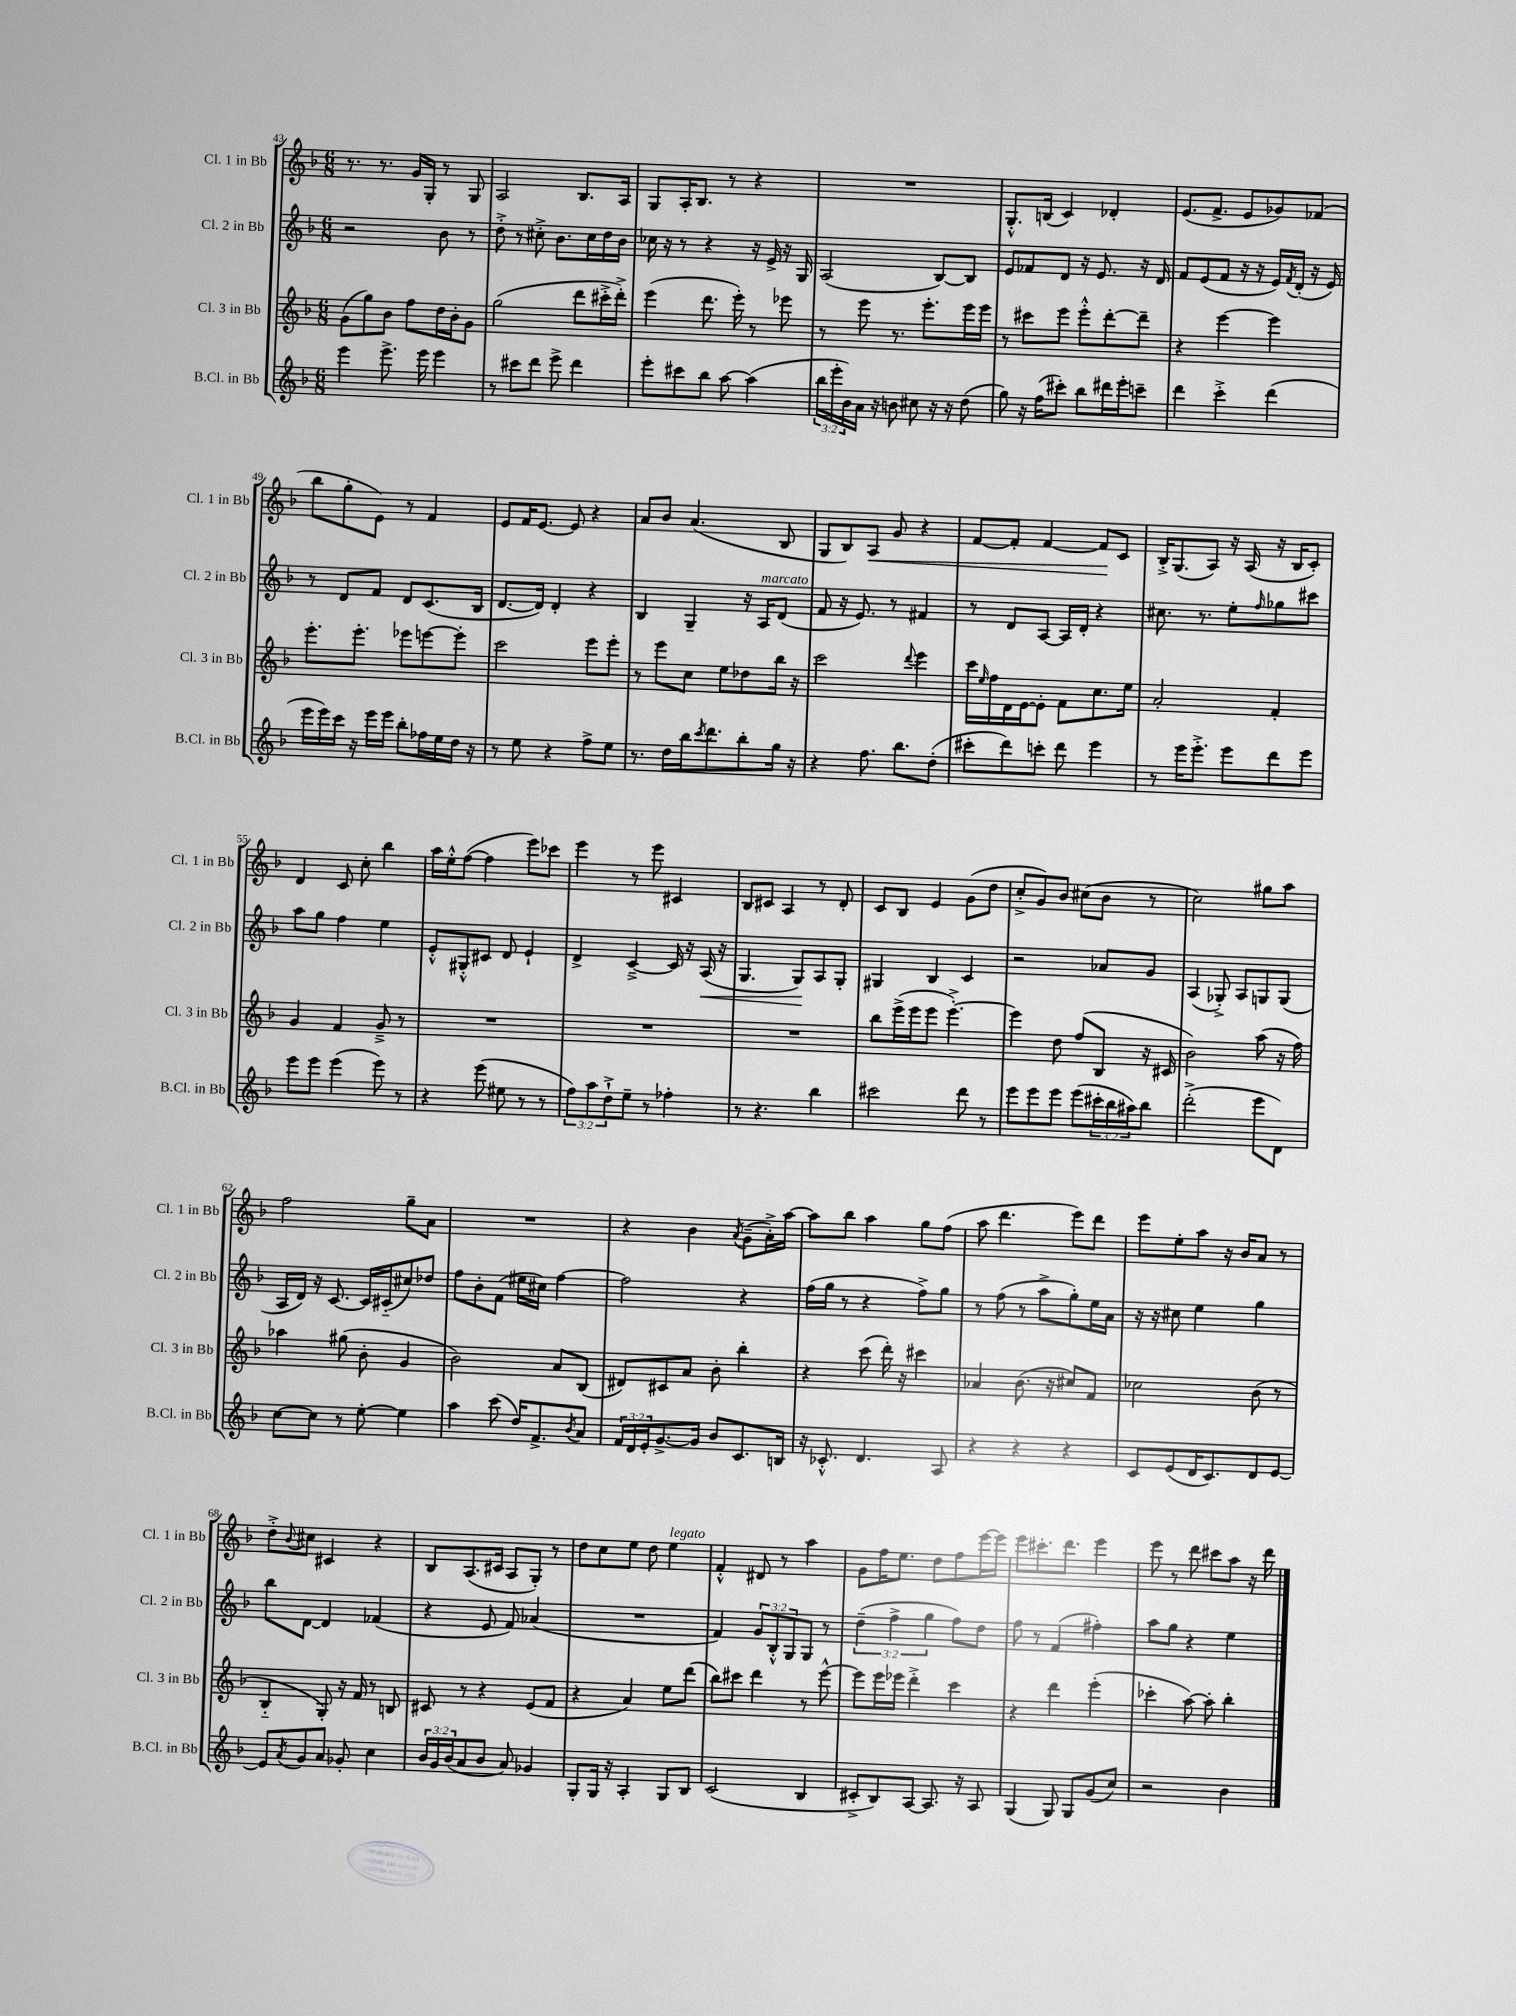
<<
\new StaffGroup <<
\new Staff = "s0" \with { instrumentName = "Cl. 1 in Bb" shortInstrumentName = "Cl. 1 in Bb" } {
    \clef treble \key f \major \numericTimeSignature \time 6/8
    r8. r8. g'16 g16-. r8 g8 |
    a2 bes8. a16 |
    g8 a16-. bes8. r8 r4 |
    R2. |
    g8.-.-^ b16( c'4) des'4-. |
    e'8.( f'8.-> e'8 ges'8) fes'8( |
    bes''8 g''8-. e'8) r8 f'4 |
    e'8 f'16 e'8.~ e'8 r4 |
    a'8 bes'8 a'4.( bes8 |
    g8 bes8) a8\< g'8 r4 |
    f'8~ f'8-. f'4~ f'8\! c'8 |
    bes16-.-> g8.( a8) r16 a16( r16 bes16 c'8-.) |
    d'4 c'8 c''8-. bes''4 |
    a''16 e''16-.-^ f''8~( f''4 e'''8) ces'''8 |
    e'''4 r8 e'''8 cis'4 |
    bes8 cis'8 a4 r8 d'8-. |
    c'8 bes8 e'4 g'8( d''8 |
    c''8-.-> g'8) bes'8 cis''8( bes'8 r8 |
    c''2) gis''8 a''8 |
    f''2 g''8-- a'8 |
    R2. |
    r4 bes'4 \acciaccatura { a'8 } g'8--( a'16-.->) a''16~ |
    a''8 bes''8 a''4 g''8 f''8( |
    a''8 d'''4. e'''8) d'''8 |
    e'''8 e''8-. a''8 r16 bes'16 a'8 r8 |
    d''8-.-> \appoggiatura { bes'8 } cis''8 cis'4 r4 |
    bes8 a8.( cis'16 a8 g8-.) r8 |
    d''8 c''8 e''8 d''8 e''4^\markup { \italic "legato" } |
    f'4-.-^ dis'8 r8 a''4 |
    g'8 f''16 e''8. d''8 f''8 e'''16~ e'''16 |
    e'''8 cis'''8.-. d'''8. e'''4 |
    e'''8 r8 d'''8 cis'''8 a''8 r16 d'''16 \bar "|." |
}
\new Staff = "s1" \with { instrumentName = "Cl. 2 in Bb" shortInstrumentName = "Cl. 2 in Bb" } {
    \clef treble \key f \major \numericTimeSignature \time 6/8 \override Staff.TupletNumber.text = #tuplet-number::calc-fraction-text
    r2 bes'8 r8 |
    d''8-.-> r8 cis''8-.-> bes'8. cis''16 d''16 bes'16 |
    ces''16 r16 r8 r4 r16 e'16-> r16 g16 |
    a2( bes8~) bes8 |
    e'8 fes'8 d'8 r16 e'8. r16 d'16 |
    f'8 e'8( f'8 r16 r16 e'16) \acciaccatura { f'8 } d'16-.( r16 e'16) |
    r8 d'8 f'8 d'8 c'8.( bes16 |
    d'8.~ d'16) d'4-. r4 |
    bes4 g4-- r16 a16^\markup { \italic "marcato" } d'8( |
    f'8 r16 e'8.) r8 fis'4 |
    r8 d'8 a8~ a16 d'16-. r4 |
    cis''8. r8. e''8-. \grace { f''16 } ges''8 cis'''8 |
    a''8 g''8 f''4 e''4 |
    e'8-.-^ gis8-.-^ cis'8 d'8 e'4-! |
    d'4-> c'4~---> c'16 r16 a16\<( r16 |
    g4. g8\!) a8 g8-. |
    gis4 bes4 c'4 |
    r2 aes'8 g'8 |
    a4( ges8-.->) a8 g8 g8( |
    a16 d'16) r16 c'8.~ c'16 cis'16-_( cis''8) des''8 |
    f''8 bes'8-. f'8( eis''16 cis''16) f''4~ |
    f''2 r4 |
    f''16( g''16 r8 r4 f''8->) g''8 |
    r8 f''8( r8 a''8-> g''8-.) e''16 a'16 |
    r16 r16 cis''8 e''4 g''4 |
    bes''8 d'8~ d'4 fes'4( |
    r4 e'8 f'8) aes'4( |
    R2. |
    f'4) \tuplet 3/2 { g'8 bes8-.-^ g8 } g8 r8 |
    \tuplet 3/2 { d''4--( f''4-> g''4 } f''8) d''8 |
    f''8 r8 f'4( fis''4-.) |
    a''8 g''8 r4 e''4 \bar "|." |
}
\new Staff = "s2" \with { instrumentName = "Cl. 3 in Bb" shortInstrumentName = "Cl. 3 in Bb" } {
    \clef treble \key f \major \numericTimeSignature \time 6/8
    g'8( g''8) bes'8 f''8 d''16 bes'16-. g'8 |
    g''2( d'''8 cis'''16-.-> d'''16-.->) |
    e'''4( d'''8. e'''16-.) r8 ees'''8 |
    r8 e'''8 r8. e'''8.-. e'''16 e'''16 |
    r8 cis'''8 e'''8 e'''8-.-^ d'''8~-. d'''8-- |
    r4 e'''4~ e'''4 |
    e'''8.-. e'''8.-. ees'''8 e'''8~ e'''8-. |
    c'''2 e'''8 e'''8-. |
    r8 e'''8 c''8 e''8 des''8 bes''16 r16 |
    c'''2 \appoggiatura { d'''8 } e'''4 |
    c'''16 \grace { e''16 } f''16 d'16 e'16~ e'8-. f'8 c''8. e''16 |
    a'2-. f'4-. |
    g'4 f'4 g'8---> r8 |
    R2. |
    R2. |
    R2. |
    bes''8 e'''16->( e'''16 e'''8 e'''4.~-.->) |
    e'''4 d''8 f''8( bes8 r16 cis'16 |
    bes'2) a''8( r16 f''16) |
    aes''4 gis''8( bes'8-. g'4 |
    bes'2) a'8 bes8( |
    dis'8) cis'8 a'8 bes'8-. bes''4-. |
    r4 c'''8( d'''16-.) r16 cis'''4 |
    aes'4 bes'8.( r16 cis''8) f'8 |
    ces''2 bes'8( r8 |
    bes4-_ g8-.) r16 f'16 r8 b8 |
    cis'8 r8 r4 e'8( f'8 |
    r4 a'4) e''8 d'''8( |
    bes''8) cis'''8 d'''4 r8 e'''8~-^ |
    e'''8 e'''16 ees'''16 d'''4-.-> c'''4 |
    r4 d'''4 e'''4-.( |
    ces'''4-. a''8~) a''8-. bes''4-. \bar "|." |
}
\new Staff = "s3" \with { instrumentName = "B.Cl. in Bb" shortInstrumentName = "B.Cl. in Bb" } {
    \clef treble \key f \major \numericTimeSignature \time 6/8 \override Staff.TupletNumber.text = #tuplet-number::calc-fraction-text
    e'''4 e'''8.-> e'''16 e'''4 |
    r8 cis'''8 d'''8 e'''8-> d'''4 |
    e'''8-. cis'''8 bes''8 a''8~ a''4( |
    \tuplet 3/2 { bes''16 e'''16-. bes'16) } a'16 r16 b'8 cis''8 r16 r16 d''8( |
    g''8) r16 f''16( cis'''8-.) bes''8 dis'''16 e'''16-. c'''8-- |
    d'''4 c'''4-.-> d'''4( |
    e'''16 e'''16) c'''16 r16 e'''16 e'''16 bes''8-. fes''16 e''16 d''16 r16 |
    r8 e''8 r4 f''8-> e''8 |
    r8. d''16 bes''16 \acciaccatura { c'''8 } d'''8. bes''8-. g''16 r16 |
    r4 f''8. bes''8. d''8-.( |
    cis'''8-. d'''8) c'''8-. d'''8 e'''4 |
    r8 e'''16 e'''8.-.-> e'''8 d'''8 e'''8 |
    e'''8 e'''8 e'''4( e'''8) r8 |
    r4 e'''8( eis''8 r8 r8 |
    \tuplet 3/2 { f''8) a''8 d''8-!-> } e''8-- r8 fes''4-. |
    r8 r4. bes''4 |
    cis'''2 d'''8 r8 |
    e'''8 e'''8 e'''8 e'''8( \tuplet 3/2 { cis'''16-. bes''16 ais''16) } bes''8 |
    d'''2-.->( e'''8 d'8) |
    c''8~ c''8 r8 e''8~-. e''4 |
    a''4 c'''8( d''16) f'8.-> \acciaccatura { bes'8 } a'8 |
    \tuplet 3/2 { f'16 d'16 e'16-. } g'8.~-> g'16 bes'8 c'8. b16 |
    r16 ces'8.-.-^ d'4. a8 |
    r4 r4 r4 |
    c'8 e'8( d'16 c'8.) d'8 e'8~ |
    e'8 \acciaccatura { a'8 } g'8 a'8 ges'8-. c''4 |
    \tuplet 3/2 { bes'16 g'16 bes'16( } a'8 bes'8 a'8) ges'4 |
    g8-. g16 r16 a4-. g8 bes8 |
    c'2( bes4 |
    cis'8-.-> bes8) a8~ a8. r16 a8 |
    g4( g8) g8 g'8( c''8) |
    r2 bes'4 \bar "|." |
}
>>
>>
\layout { \context { \Score currentBarNumber = #43 } }
